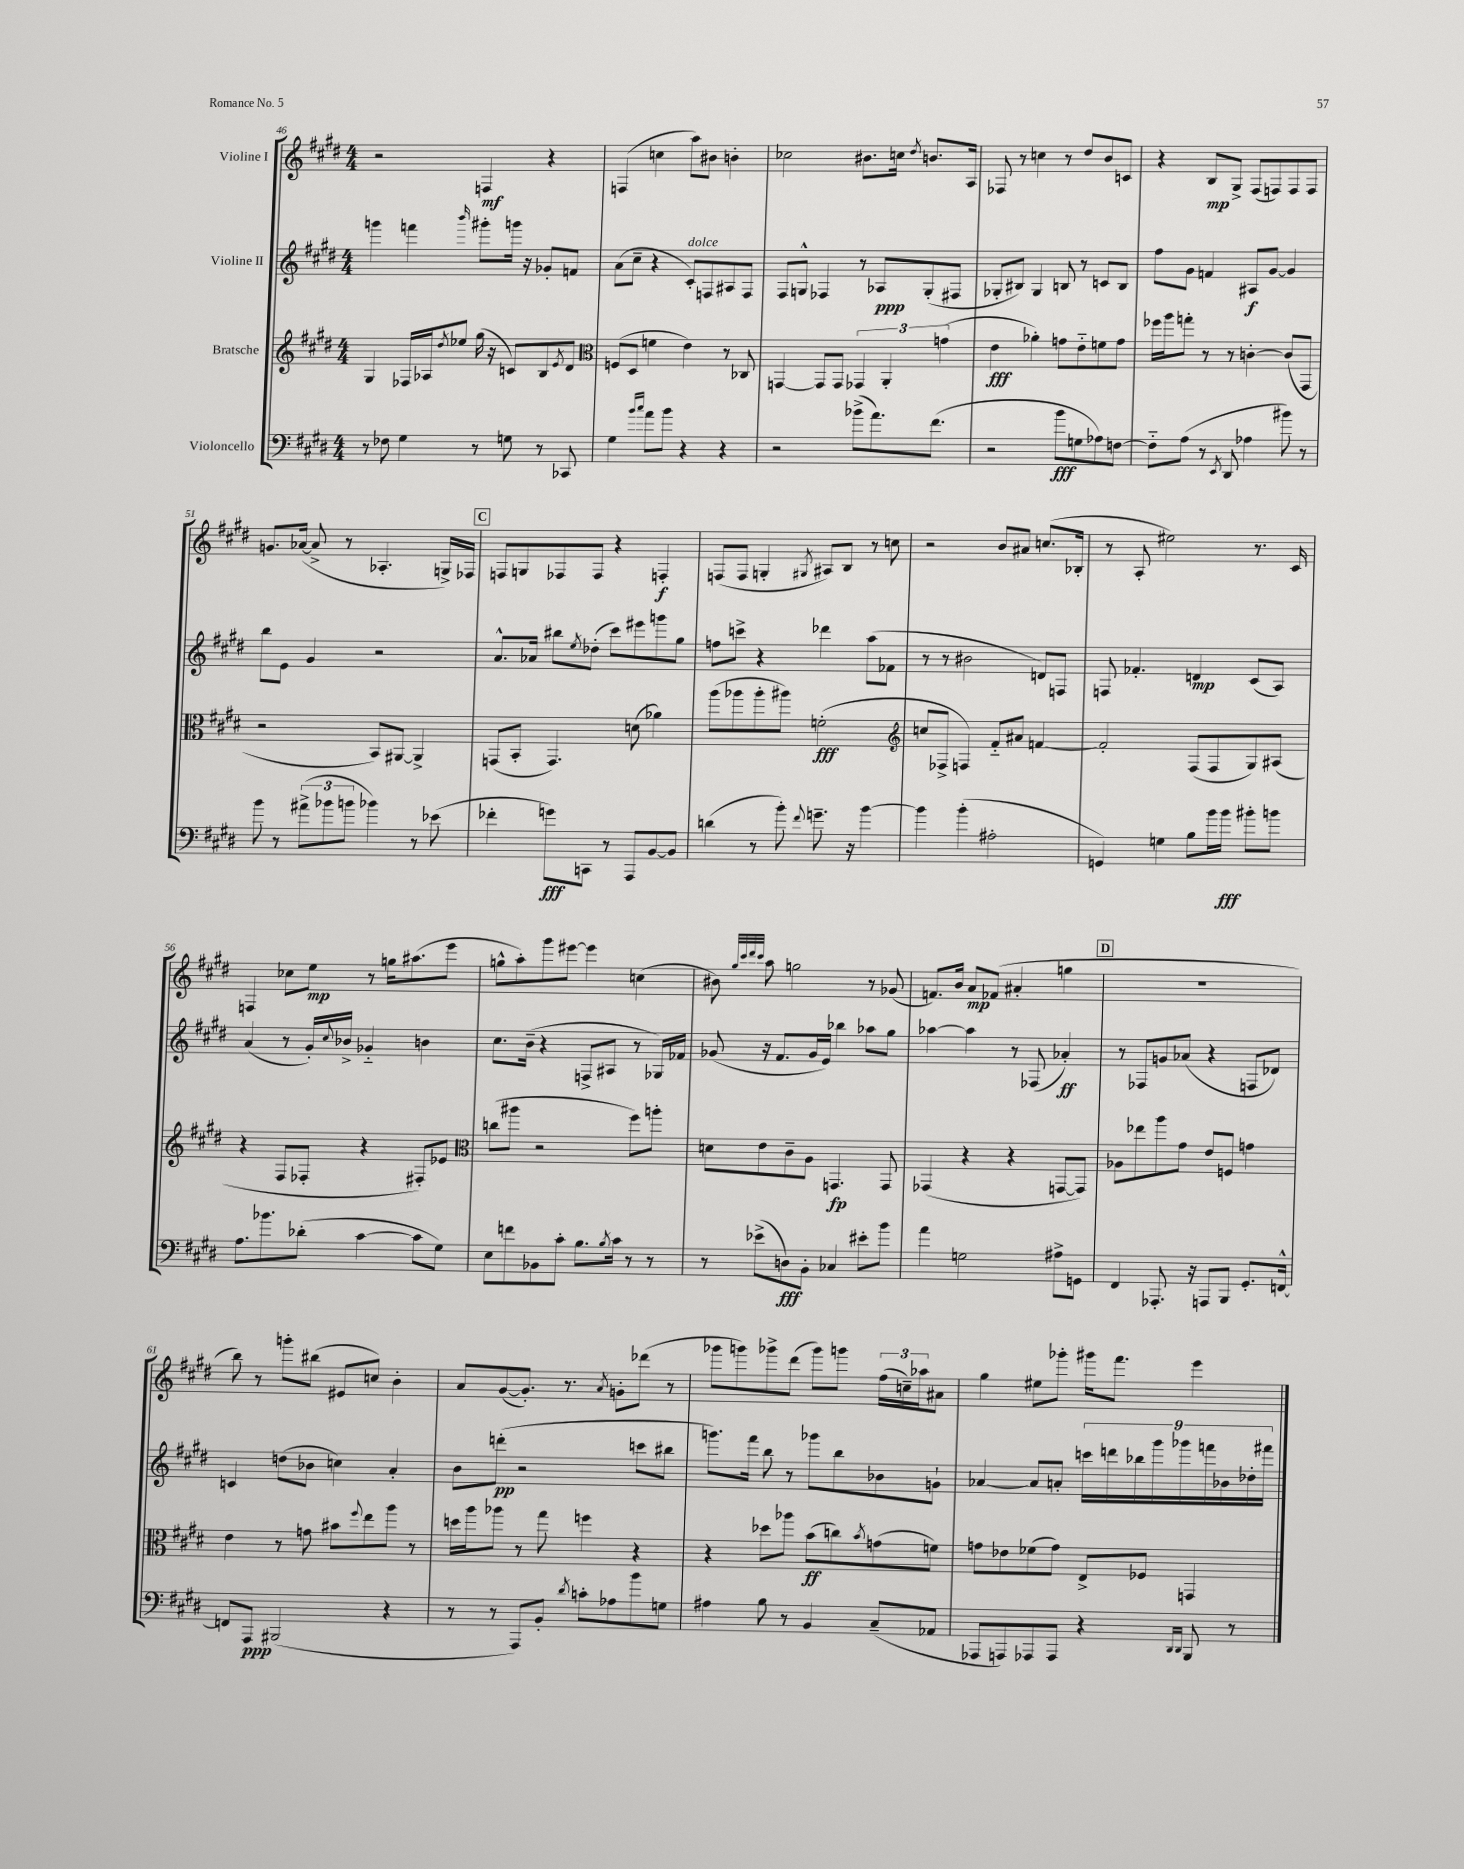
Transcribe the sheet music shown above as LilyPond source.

<<
\new StaffGroup <<
\new Staff = "s0" \with { instrumentName = "Violine I" } {
    \clef treble \key e \major \numericTimeSignature \time 4/4
    r2 f4\mf r4 |
    f4( c''4 a''8) bis'8 b'4-. |
    ces''2 bis'8. c''16 \acciaccatura { dis''8 } b'8. a16 |
    fes8 r8 c''4 r8 dis''8 b'8 c'8 |
    r4 b8\mp gis8-> fis8( f8) f8 f8 |
    g'8. aes'16~( aes'8-> r8 aes4.-. g16->) fes16 |
    \mark \markup { \box "C" } f8 g8 fes8 fes8 r4 f4-.\f |
    f8( f8 g4-. \acciaccatura { gis8 } ais8) b8 r8 c''8 |
    r2 b'8 ais'8 c''8.( bes16-. |
    r8 a8-. eis''2) r8. cis'16 |
    f4 ces''8 e''8\mp r8 g''16 ais''8.( e'''8 |
    g''8-^ a''8-.) gis'''8 eis'''8~ eis'''4 c''4( |
    bis'8) \grace { gis''32 cis'''32 dis'''32 cis'''32 } a''8 g''2 r8 ges'8( |
    f'8.) b'16 a'8\mp fes'8( ais'4-. g''4 |
    \mark \markup { \box "D" } R1 |
    b''8) r8 g'''8-. bis''8( eis'8 c''8) b'4-. |
    a'8 gis'8~( gis'8.-.) r8. \acciaccatura { a'8 } g'8-. des'''8( r8 |
    ges'''8 g'''8) ges'''8-> dis'''8( ges'''8) g'''8 \tuplet 3/2 { fis''16( c''16--) aes''16 } ais'8 |
    gis''4 eis''8 ges'''8-. gis'''16 fis'''8. e'''4 \bar "|." |
}
\new Staff = "s1" \with { instrumentName = "Violine II" } {
    \clef treble \key e \major \numericTimeSignature \time 4/4
    g'''4 f'''4 \grace { b'''16 } gis'''8-. g'''16 r16 ges'8-. f'8 |
    a'8( cis''8-- r4 cis'8-.^\markup { \italic "dolce" }) f8 ais8 f8 |
    fis8 g8-^ fes4 r8 aes8\ppp g8-.( fis8 |
    ges8-. bis8) ges4 b8 r8 c'8 b8 |
    fis''8 gis'8 f'4 ais8\f gis'8~ gis'4 |
    b''8 e'8 gis'4 r2 |
    \mark \markup { \box "C" } a'8.-^ aes'16 bis''8 \acciaccatura { e''8 } des''8-.( cis'''8) eis'''8 g'''8 gis''8 |
    f''8 c'''8-> r4 des'''4 a''8( fes'8 |
    r8 r8 bis'2 d'8) f8 |
    f8 fes'4.-. d'4\mp cis'8( a8) |
    a'4( r8 gis'16-.) \appoggiatura { cis''8 } bes'16-> ges'4-_ b'4 |
    cis''8. b'16--( r4 f8-> ais8 r8 ges16) fes'16 |
    ges'8( r16 fis'8. ges'16 e'16) bes''4 aes''8 gis''8 |
    aes''4~ aes''4 r8 fes8( aes'4-.\ff) |
    \mark \markup { \box "D" } r8 fes8 g'8 aes'8( r4 f8 des'8) |
    c'4 d''8( bes'8 c''4) a'4-. |
    b'8 d'''8-.\pp( r2 c'''8 bis''8 |
    g'''8.) fis'''16 b''8 r8 ges'''8 b''8 bes'8 g'8-! |
    aes'4~ aes'8 a'8-. \tuplet 9/8 { c'''16 d'''16 bes''16 gis'''16 ges'''16 f'''16 bes'16 des''16-. fis'''16 } \bar "|." |
}
\new Staff = "s2" \with { instrumentName = "Bratsche" } {
    \clef treble \key e \major \numericTimeSignature \time 4/4
    gis4 fes16 aes16 \acciaccatura { dis''8 } ees''8 gis''16( r16 c'8) b8 \acciaccatura { e'8 } dis'8 |
    \clef alto f8( dis8 f'4 e'4) r8 ces8 |
    g,4~ g,8 g,8 \tuplet 3/2 { ges,4 a,4-. g'4( } |
    e'4\fff aes'4-.) g'8 e'8-_ f'8 g'8 |
    fes''16 a''16 g''8-. r8 r8 c'4~-. c'8( gis,8 |
    r2 b,8) ais,8~ ais,4-> |
    \mark \markup { \box "C" } g,8( b,8-. g,4.) d'8( aes'4) |
    a''8( aes''8 aes''8-. ais''8) f'2-.\fff( |
    \clef treble c''8 fes8-> f4) fis'8-_ ais'8 f'4~ |
    f'2-. fis8( fis8 gis8) ais8( |
    r4 fis8 fes8-. r4 fis8-.) ees'8 |
    \clef alto c''8( ais''8 r2 fis''8) a''8-. |
    d'8 e'8 cis'8-- a8 g,4.\fp g,8 |
    ges,4( r4 r4 g,8~ g,8) |
    \mark \markup { \box "D" } aes8 ees''8 a''8 gis'8 e'8 f8 g'4 |
    e'4 r8 g'8 bis'8 \appoggiatura { fis''8 } e''8 a''8 r8 |
    d''16 a''16 aes''8 r8 gis''8 f''4 r4 |
    r4 des''8 aes''8 b'8\ff( c''8) \acciaccatura { b'8 } g'8( f'8) |
    g'8 ees'8 fes'8( g'8) e8-> fes8 g,4 \bar "|." |
}
\new Staff = "s3" \with { instrumentName = "Violoncello" } {
    \clef bass \key e \major \numericTimeSignature \time 4/4
    r8 fes8 gis4 r8 g8 r8 ces,8 |
    gis4 \grace { b'16 cis''16 } a'8 b'8 r4 r4 |
    r2 bes'8->( a'8.) fis'8.( |
    r2 b'8\fff g8 aes8) f8~ |
    f8-_ a8( r8 \acciaccatura { e,8 } dis,8 aes4 bis'8) r8 |
    b'8 r8 \tuplet 3/2 { ais'8->( bes'8 b'8 } bes'4) r8 ees'8( |
    \mark \markup { \box "C" } fes'4-. g'8\fff) c,8 r8 a,,8 b,8~ b,8 |
    d'4( r8 b'8-.) \appoggiatura { fis'8 } g'8.-- r16 b'4~ |
    b'4 b'4-.( ais2-. |
    g,4) g4 b8 b'16 b'16\fff bis'8-. b'8 |
    a8. bes'8. des'8-.( cis'4~ cis'8 gis8) |
    e8 f'8 bes,8 cis'8-. b8. \acciaccatura { b8 } cis'16 r8 r8 |
    r8 ees'8->( d8\fff) b,8-. ces4 eis'8-. b'8 |
    a'4 g2 ais8-> g,8 |
    \mark \markup { \box "D" } fis,4 aes,,8.-. r16 a,,8 b,,8 gis,8.-. f,16~-^ |
    f,8 a,,8\ppp bis,,2( r4 |
    r8 r8 a,,8) b,8-. \acciaccatura { dis'8 } c'8-. aes8 b'8 g8 |
    ais4 b8 r8 b,4 cis8--( aes,8 |
    aes,,8 a,,8) aes,,8 aes,,8 r4 \grace { dis,16 dis,16 } b,,8 r8 \bar "|." |
}
>>
>>
\layout { \context { \Score currentBarNumber = #46 } }
